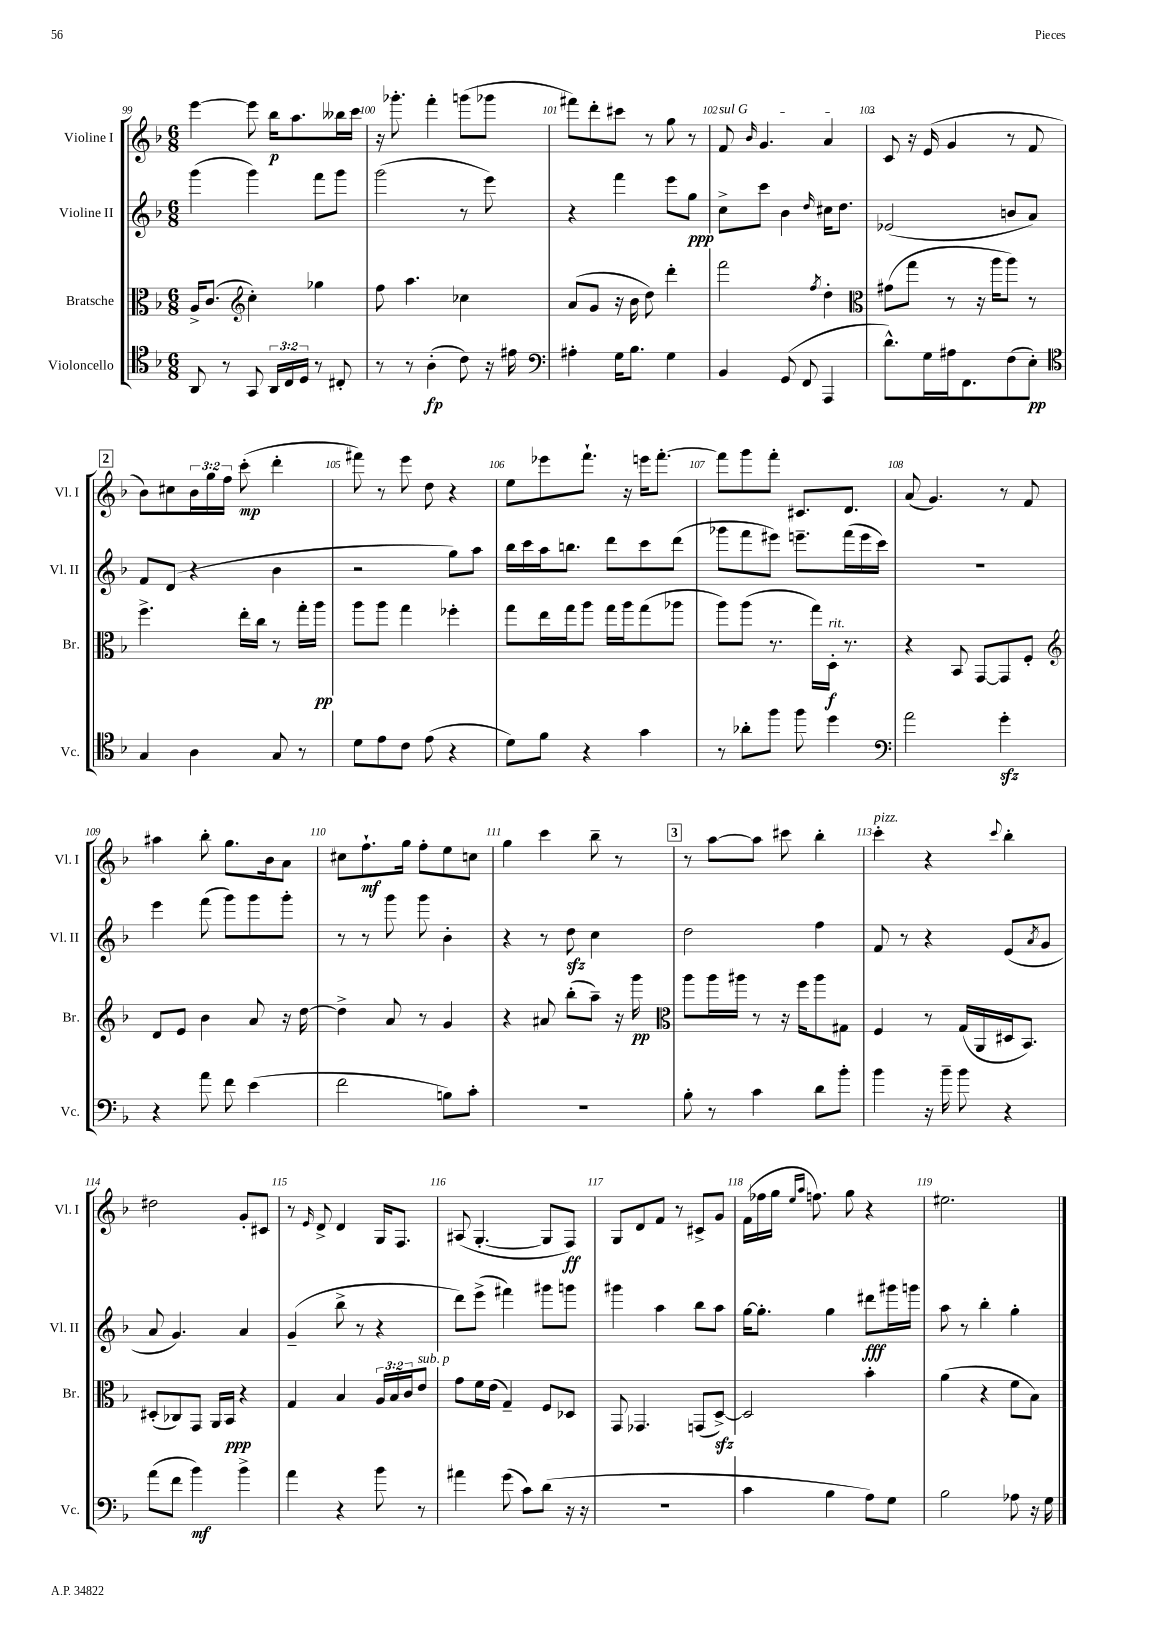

**kern	**kern	**kern	**kern
*staff4	*staff3	*staff2	*staff1
*clefC4	*clefC3	*clefG2	*clefG2
*k[b-]	*k[b-]	*k[b-]	*k[b-]
*M6/8	*M6/8	*M6/8	*M6/8
8AA	16A^	(4ggg	[4eee
.	(8.c	.	.
8r	.	.	.
*	*clefG2	*	*
8GG	4cc')	4ggg)	8eee]
24AA	.	.	16bb-
24C	.	.	.
.	.	.	8.aa
24D	.	.	.
8r	4gg-	8fff	.
8C#'	.	8ggg	16bb--
.	.	.	16ccc
=	=	=	=
8r	8ff	(2ggg	16r
.	.	.	8.ggg-'
8r	4.aa	.	.
(4A'	.	.	4fff'
8c)	4cc-	8r	(8ggg
16r	.	8eee)	8ggg-
16e#	.	.	.
=	=	=	=
*clefF4	*	*	*
4A#'	(8a	4r	8fff#)
.	8g	.	8ddd'
16G	16r	4fff	8ccc#
8.B-	16b-	.	.
.	8dd)	.	8r
4G	4ddd'	8eee	8gg
.	.	8gg	8r
=	=	=	=
4BB-	2fff	8cc^	8f
.	.	.	16qqb-
.	.	8ccc	4.g
(8GG	.	4b-	.
8FF	.	.	.
.	8qff	16qqdd	.
4AAA	4dd'	16cc#	4a
.	.	8.dd	.
=	=	=	=
*	*clefC3	*	*
8.d^^)	(8g#	(2e-	8c
.	8gg	.	16r
16G	.	.	(16e
16A#	8r	.	4g
8.FF	.	.	.
.	16r	.	.
.	16aa	.	.
(8F	8aa)	8b	8r
8E')	8r	8a)	8f
=	=	=	=
*clefC4	*	*	*
4G	4.ff^	8f	8b-)
.	.	(8d	8cc#
4A	.	4r	24b-
.	.	.	24gg
.	.	.	24ff
.	16ee'	.	(8ccc'
.	16cc	.	.
8G	8r	4b-	4ddd'
8r	16gg'	.	.
.	16aa	.	.
=	=	=	=
8d	8aa	2r	8fff#)
8e	8aa	.	8r
8c	4gg	.	8eee
(8e	.	.	8dd
4r	4ff-'	8gg)	4r
.	.	8aa	.
=	=	=	=
8d)	8gg	16bb-	8ee
.	.	16ccc	.
8f	16ee	16aa	8eee-
.	16gg	8.bb	.
4r	8aa	.	8.fff`
.	16gg	8ddd	.
.	16aa	.	16r
4g	(8gg	8ccc	16eee
.	.	.	[8.fff'
.	8aa-	(8ddd	.
=	=	=	=
8r	8aa)	8ggg-	8fff]
8a-'	(8aa	8fff	8ggg
8ff	8.r	8eee#)	8fff'
8ff	.	8.eee~	8.c#
.	16gg)	.	.
4dd	16D'	.	.
.	8.r	(16fff	8.d
.	.	16eee	.
.	.	16ccc)	.
=	=	=	=
*clefF4	*	*	*
2a	4r	2.r	(8a
.	.	.	4.g)
.	8BB-	.	.
.	[8GG	.	.
4g'	8GG]	.	8r
.	8F'	.	8f
=	=	=	=
*	*clefG2	*	*
4r	8d	4eee	4aa#
.	8e	.	.
8a	4b-	(8fff	8bb-'
8f	.	8ggg)	8.gg
(4e	8a	8ggg	.
.	.	.	16b-
.	16r	8ggg'	8a
.	[16dd	.	.
=	=	=	=
2f	4dd^]	8r	8cc#
.	.	8r	8.ff`
.	8a	8ggg	.
.	.	.	16gg
.	8r	8ggg	8ff'
8B)	4g	4b-'	8ee
8c'	.	.	8cc
=	=	=	=
2.r	4r	4r	4gg
.	8a#	8r	4ccc
.	(8bb-'	8dd	.
.	8aa~)	4cc	8bb-~
.	16r	.	8r
.	16ggg	.	.
=	=	=	=
*	*clefC3	*	*
8B-'	8aa	2dd	8r
8r	16aa	.	[8aa
.	16aa#	.	.
4c	8r	.	8aa]
.	16r	.	8ccc#
.	16ff	.	.
8d	8aa#	4ff	4bb-'
8b-'	8G#	.	.
=	=	=	=
4b-	4F	8f	4ccc'
.	.	8r	.
16r	8r	4r	4r
16b-~	.	.	.
8b-	(16G	.	.
.	16AA	.	.
.	.	.	8qqccc
4r	16D#	(8e	4bb-'
.	8.BB-)	.	.
.	.	8qa	.
.	.	8g	.
=	=	=	=
(8a	(8D#'	8a	2dd#
8f	8C-)	4.g)	.
4b-)	8GG	.	.
.	16AA	.	.
.	16BB-	.	.
4b-^	4r	4a	8g'
.	.	.	8c#
=	=	=	=
4a	4G	(4g~	8r
.	.	.	16qqe
.	.	.	8d^
4r	4B-	8bb-^	4d
.	.	8r	.
8b-	24A	4r	16G
.	24B-	.	.
.	.	.	8.F
.	24c	.	.
8r	8e	.	.
=	=	=	=
4a#	8g	8ddd)	(8A#
.	16f	(8eee^	[4.G'
.	(16e	.	.
(8g	4G~)	4fff#)	.
8c)	.	.	.
(8d	8F	8ggg#	8G]
16r	8D-	8ggg	8F)
16r	.	.	.
=	=	=	=
2.r	8GG	4ggg#	8G
.	4.GG-	.	8d
.	.	4aa	8f
.	.	.	8r
.	(8GG	8bb-	8c#^
.	[8D^)	8aa	8g
=	=	=	=
4c	2D]	[16gg	(16f
.	.	8.gg']	16ff-
.	.	.	16gg
.	.	.	16qqee
.	.	.	16qqaa
.	.	.	8.ff)
4B-	.	4gg	.
.	.	.	8gg
8A)	4b-'	8ddd#	4r
8G	.	16ggg#	.
.	.	16ggg	.
=	=	=	=
2B-	(4a	8aa	2.ee#
.	.	8r	.
.	4r	4bb-'	.
8A-	8f	4gg'	.
16r	8B-)	.	.
16G	.	.	.
==	==	==	==
*-	*-	*-	*-
